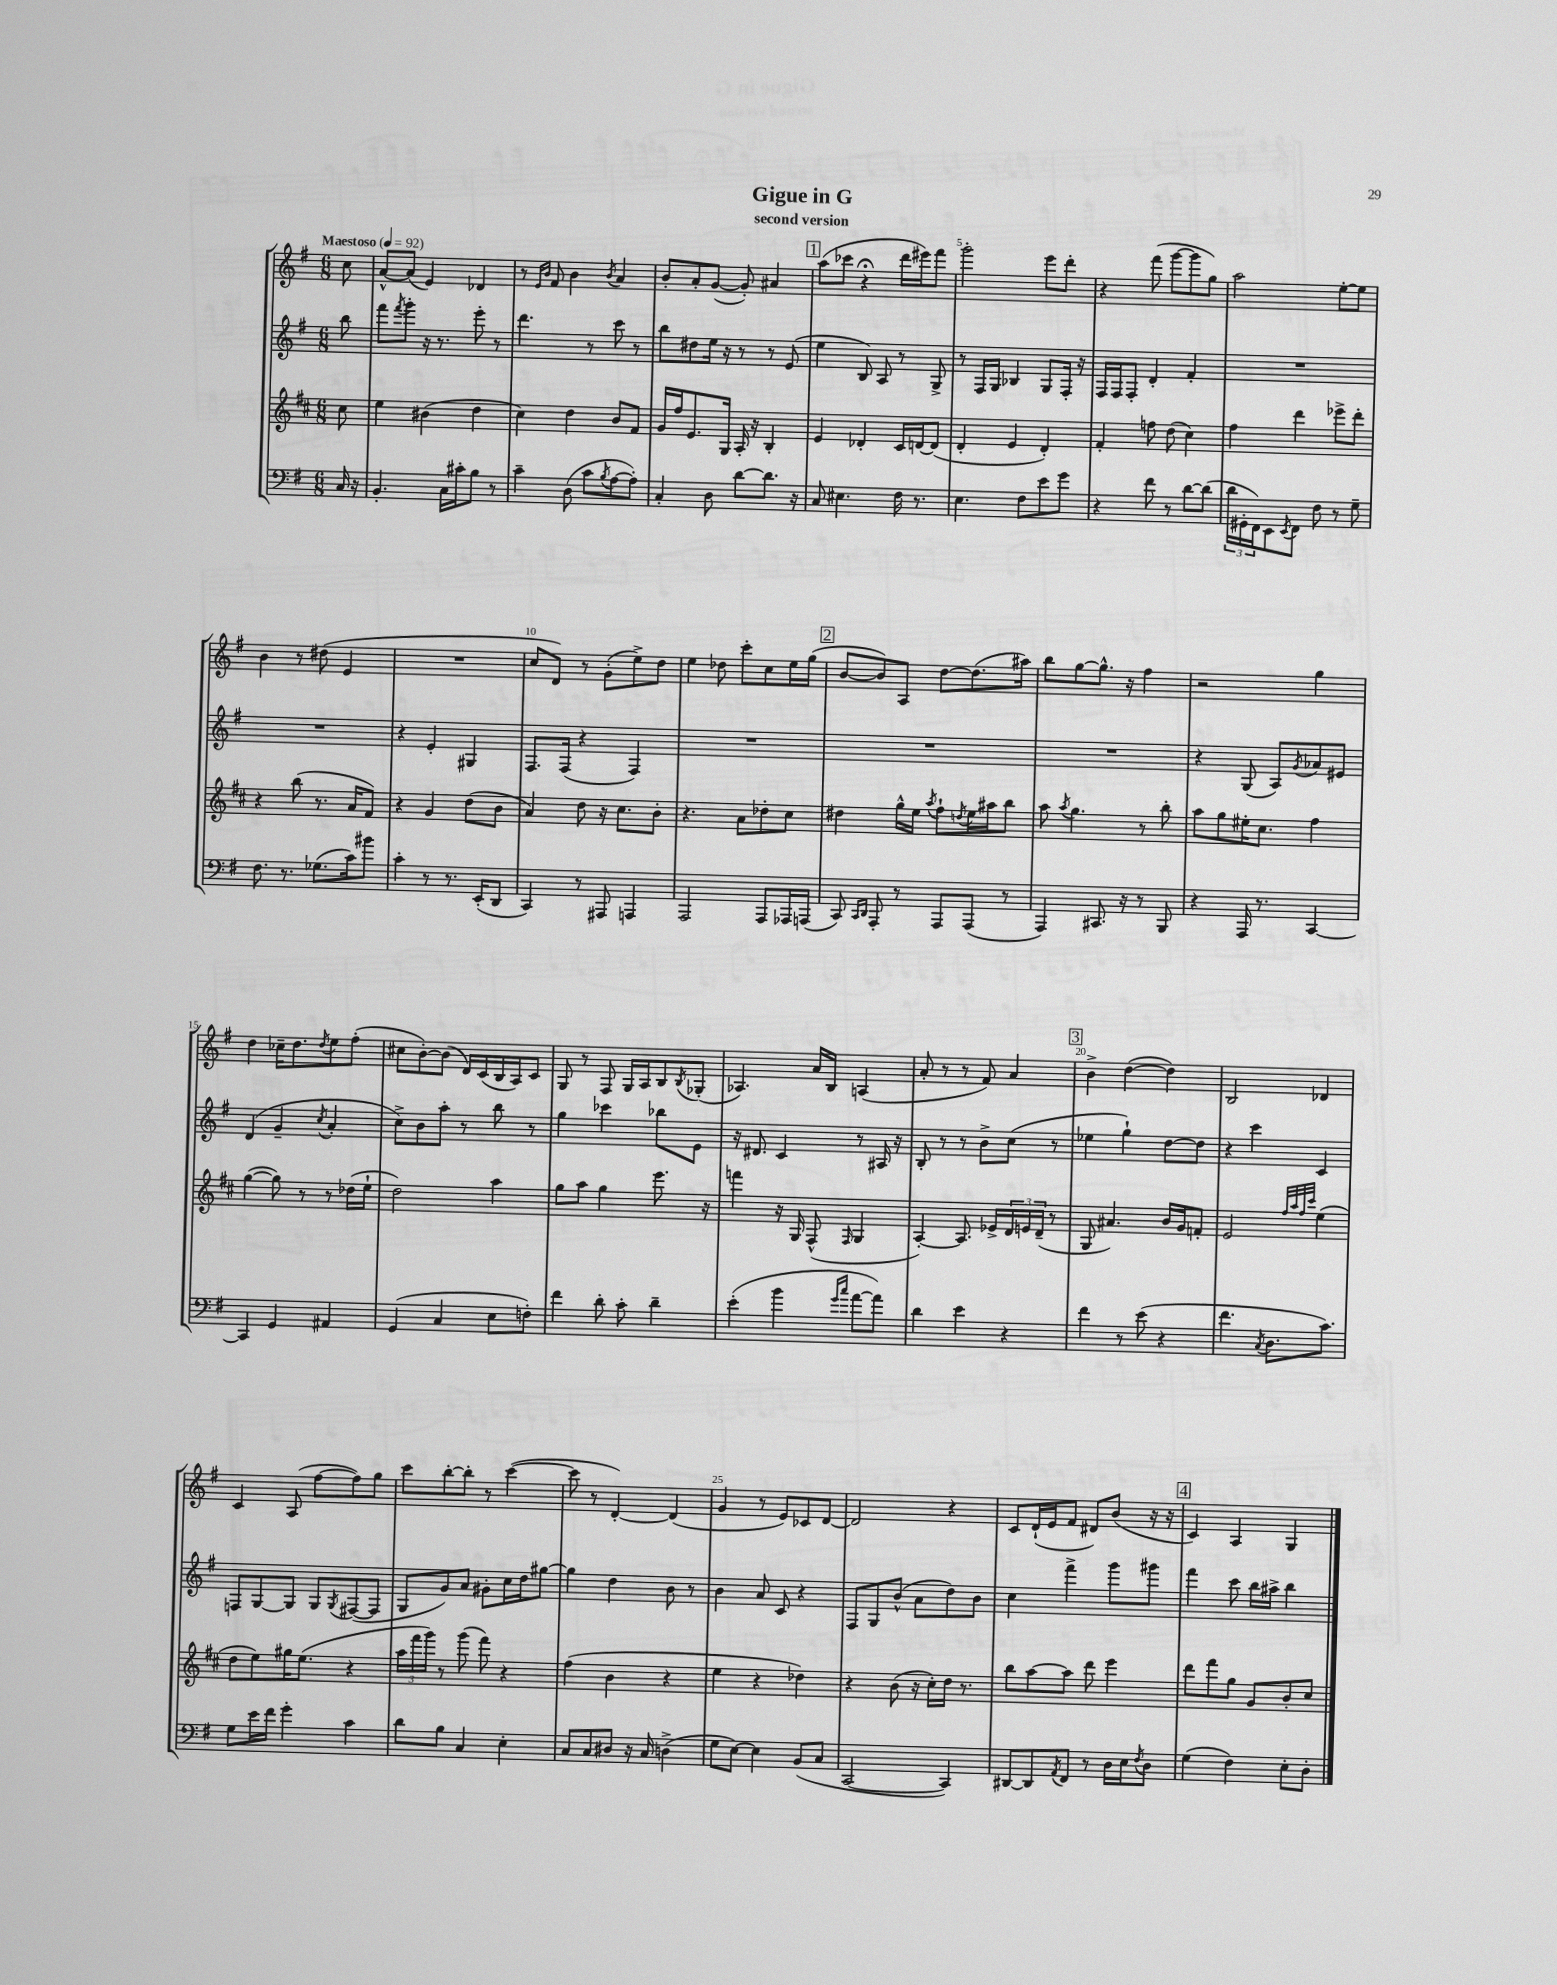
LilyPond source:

\header { title = "Gigue in G" subtitle = "second version" }
<<
\new StaffGroup <<
\new Staff = "s0" {
    \clef treble \key g \major \numericTimeSignature \time 6/8 \partial 8 \tempo "Maestoso" 4 = 92
    c''8 |
    a'8~-^ a'8( e'4) des'4 |
    r8 \grace { e'16 b'16 } fis'8 b'4 \acciaccatura { b'8 } a'4 |
    b'8-. a'8-. g'8~( g'8-.) ais'4 |
    \mark \markup { \box "1" } a''8( ces'''8 r4\fermata d'''16 eis'''16) fis'''8 |
    g'''2-. e'''8 d'''8-. |
    r4 fis'''8( g'''8~ g'''8 g''8) |
    a''2 e''8~-. e''8 |
    b'4 r8 dis''8( e'4 |
    R2. |
    c''8 d'8) r8 g'8-.( e''8->) d''8 |
    e''4 des''8 c'''8-. c''8 e''16 g''16( |
    \mark \markup { \box "2" } b'8~ b'8) a8 d''8~ d''8.( ais''16) |
    b''8 g''8~ g''8.-^ r16 fis''4 |
    r2 g''4 |
    d''4 ces''16-- d''8. \acciaccatura { d''8 } e''8 fis''8-.( |
    cis''8 b'8~-.) b'8( d'16) c'16( b16 a16) c'8 |
    g8 r8 fis8 g16 a16 b8 \acciaccatura { b8 } ges8-.( |
    aes4.) a'16 b16 a4( |
    a'8-. r8 r8 fis'8) a'4 |
    \mark \markup { \box "3" } b'4-> d''4~( d''4) |
    b2 des'4 |
    c'4 a8( fis''8~ fis''8) g''8 |
    c'''8 b''8~-. b''8-. r8 c'''4~( |
    c'''8 r8 d'4~-.) d'4( |
    g'4 r8 e'8) ces'8 d'8~ |
    d'2 r4 |
    c'8 d'16-!( e'16 fis'8 dis'8) b'8( r16 r16 |
    \mark \markup { \box "4" } c'4) a4 g4 \bar "|." |
}
\new Staff = "s1" {
    \clef treble \key g \major \numericTimeSignature \time 6/8 \partial 8
    b''8 |
    fis'''8 \acciaccatura { fis'''8 } g'''8-. r16 r8. e'''8-. r8 |
    d'''4. r8 c'''8 r8 |
    b''8 dis''8 e''16 r16 r8 r8 e'8( |
    \mark \markup { \box "1" } e''4 b8) a8 r8 g8-> |
    r8 fis16 g16 bes4 g8 fis16-. r16 |
    fis16 fis16 fis8-. d'4-. fis'4-. |
    R2. |
    R2. |
    r4 e'4-. gis4 |
    fis8. fis16( r4 fis4) |
    R2. |
    \mark \markup { \box "2" } R2. |
    R2. |
    r4 g8( a8) \acciaccatura { g'8 } aes'8 eis'8 |
    d'4( g'4-- \acciaccatura { c''8 } a'4-. |
    c''8->) b'8 a''8-. r8 b''8 r8 |
    g''4 ces'''4 bes''8 e'8 |
    r16 dis'8. c'4 r8 ais16 r16 |
    b8-. r8 r8 b'8-> c''8( r8 |
    \mark \markup { \box "3" } ees''4 g''4-!) d''8~ d''8 |
    r4 c'''4 c'4 |
    f8 g8~ g8 g8 \acciaccatura { g8 } fis8~( fis8 |
    g8 g'8) a'8 gis'8-. c''16 d''16 gis''8~ |
    gis''4 d''4 b'8 r8 |
    b'4 a'8 c'8 r4 |
    fis8 g8 b'8-^( a'8 d''8) b'8 |
    c''4 fis'''4-> g'''8 gis'''8 |
    \mark \markup { \box "4" } fis'''4 c'''8 b''16 ais''16-> b''4 \bar "|." |
}
\new Staff = "s2" {
    \clef treble \key d \major \numericTimeSignature \time 6/8 \partial 8
    cis''8 |
    e''4 bis'4( d''4 |
    cis''4) d''4 b'8 fis'8 |
    g'16 fis''16 e'8. g16 a16-. r16 b4-. |
    \mark \markup { \box "1" } e'4 des'4-. cis'16 d'16~ d'8( |
    d'4-. e'4 d'4-.) |
    fis'4-. f''8 d''8( cis''4) |
    fis''4 d'''4 ees'''8-> d'''8-. |
    r4 b''8( r8. a'16 fis'8) |
    r4 g'4 d''8( b'8 |
    a'4) d''8 r16 cis''8. b'8-. |
    r4. a'8 des''8-. cis''8 |
    \mark \markup { \box "2" } dis''4 g''16-^ e''16 \acciaccatura { a''8 } fis''8-! \acciaccatura { d''8 } e''16 ais''16 b''8 |
    a''8 \acciaccatura { a''8 } g''4. r8 b''8-. |
    a''8 g''8 eis''16-. cis''8. fis''4 |
    g''4~( g''8) r8 r8 des''16( e''16-! |
    d''2) a''4 |
    g''8 a''8 g''4 e'''8. r16 |
    f'''4 r16 g16 fis8-^( \grace { fis16 } g4 |
    a4~-.) a8. ees'16-> \tuplet 3/2 { d'16 e'16 d'16--( } r8 |
    \mark \markup { \box "3" } g8 ais'4.) b'16 g'16 f'8-. |
    e'2 \grace { fis''32 a''32 fis''32 cis'''32 } e''4( |
    d''8 e''8) gis''16 e''8.( r4 |
    \tuplet 3/2 { a''16 fis'''16 g'''16) } r8 g'''8( fis'''8) r4 |
    fis''4( b'4 r4 |
    e''4 r4 des''4) |
    r4 b'8( r16 cis''16-.) d''16 r8. |
    b''8 a''8~ a''8 d'''8 e'''4 |
    \mark \markup { \box "4" } d'''8 fis'''8 g''8 g'8 b'8-. cis''8 \bar "|." |
}
\new Staff = "s3" {
    \clef bass \key g \major \numericTimeSignature \time 6/8 \partial 8
    c16 r16 |
    b,4.-. c16 cis'16-. b8 r8 |
    c'4-- d8( c'8 \acciaccatura { b8 } a8~ a8-.) |
    c4-. d8 d'8~ d'8. r16 |
    \mark \markup { \box "1" } c8 eis4. fis16 r8. |
    e4. fis8 e'8 g'8 |
    r4 fis'8 r8 d'8~ d'8( |
    \tuplet 3/2 { d'16 gis,16-. fis,16) } e,8 \acciaccatura { e,8 } fis,8 fis8 r8 g8-- |
    fis8. r8. ges8.( c'16) bis'8 |
    c'4-. r8 r8. e,16-.( d,8 |
    c,4) r8 ais,,8 a,,4 |
    a,,2 a,,8 aes,,16 a,,16( |
    \mark \markup { \box "2" } c,8) \grace { c,16 d,16 } a,,8-. r8 a,,8 a,,8( r8 |
    a,,4) cis,8. r16 r8 b,,8 |
    r4 a,,16 r8. c,4~ |
    c,4 g,4 ais,4 |
    g,4( c4 e8 f8-.) |
    fis'4 d'8-. c'8-. d'4-- |
    e'4-.( b'4 \grace { g'16 c''16 } a'8~ a'8) |
    d'4 e'4 r4 |
    \mark \markup { \box "3" } fis'4 r8 e'8( r4 |
    fis'4. \acciaccatura { c8 } d8. c'8.) |
    g8 e'16 fis'16 g'4-. c'4 |
    d'8 b8 c4 e4-. |
    c8 c8 dis8 r16 c16 d4->( |
    g8 e8~) e4 b,8( c8 |
    c,2~ c,4) |
    dis,8~ dis,8 \acciaccatura { a,8 } fis,8 r8 d16 e16 \acciaccatura { fis8 } d8 |
    \mark \markup { \box "4" } g4( fis4) e8-. d8-. \bar "|." |
}
>>
>>
\layout { \context { \Score \override BarNumber.break-visibility = ##(#f #t #t) barNumberVisibility = #(every-nth-bar-number-visible 5) } }
